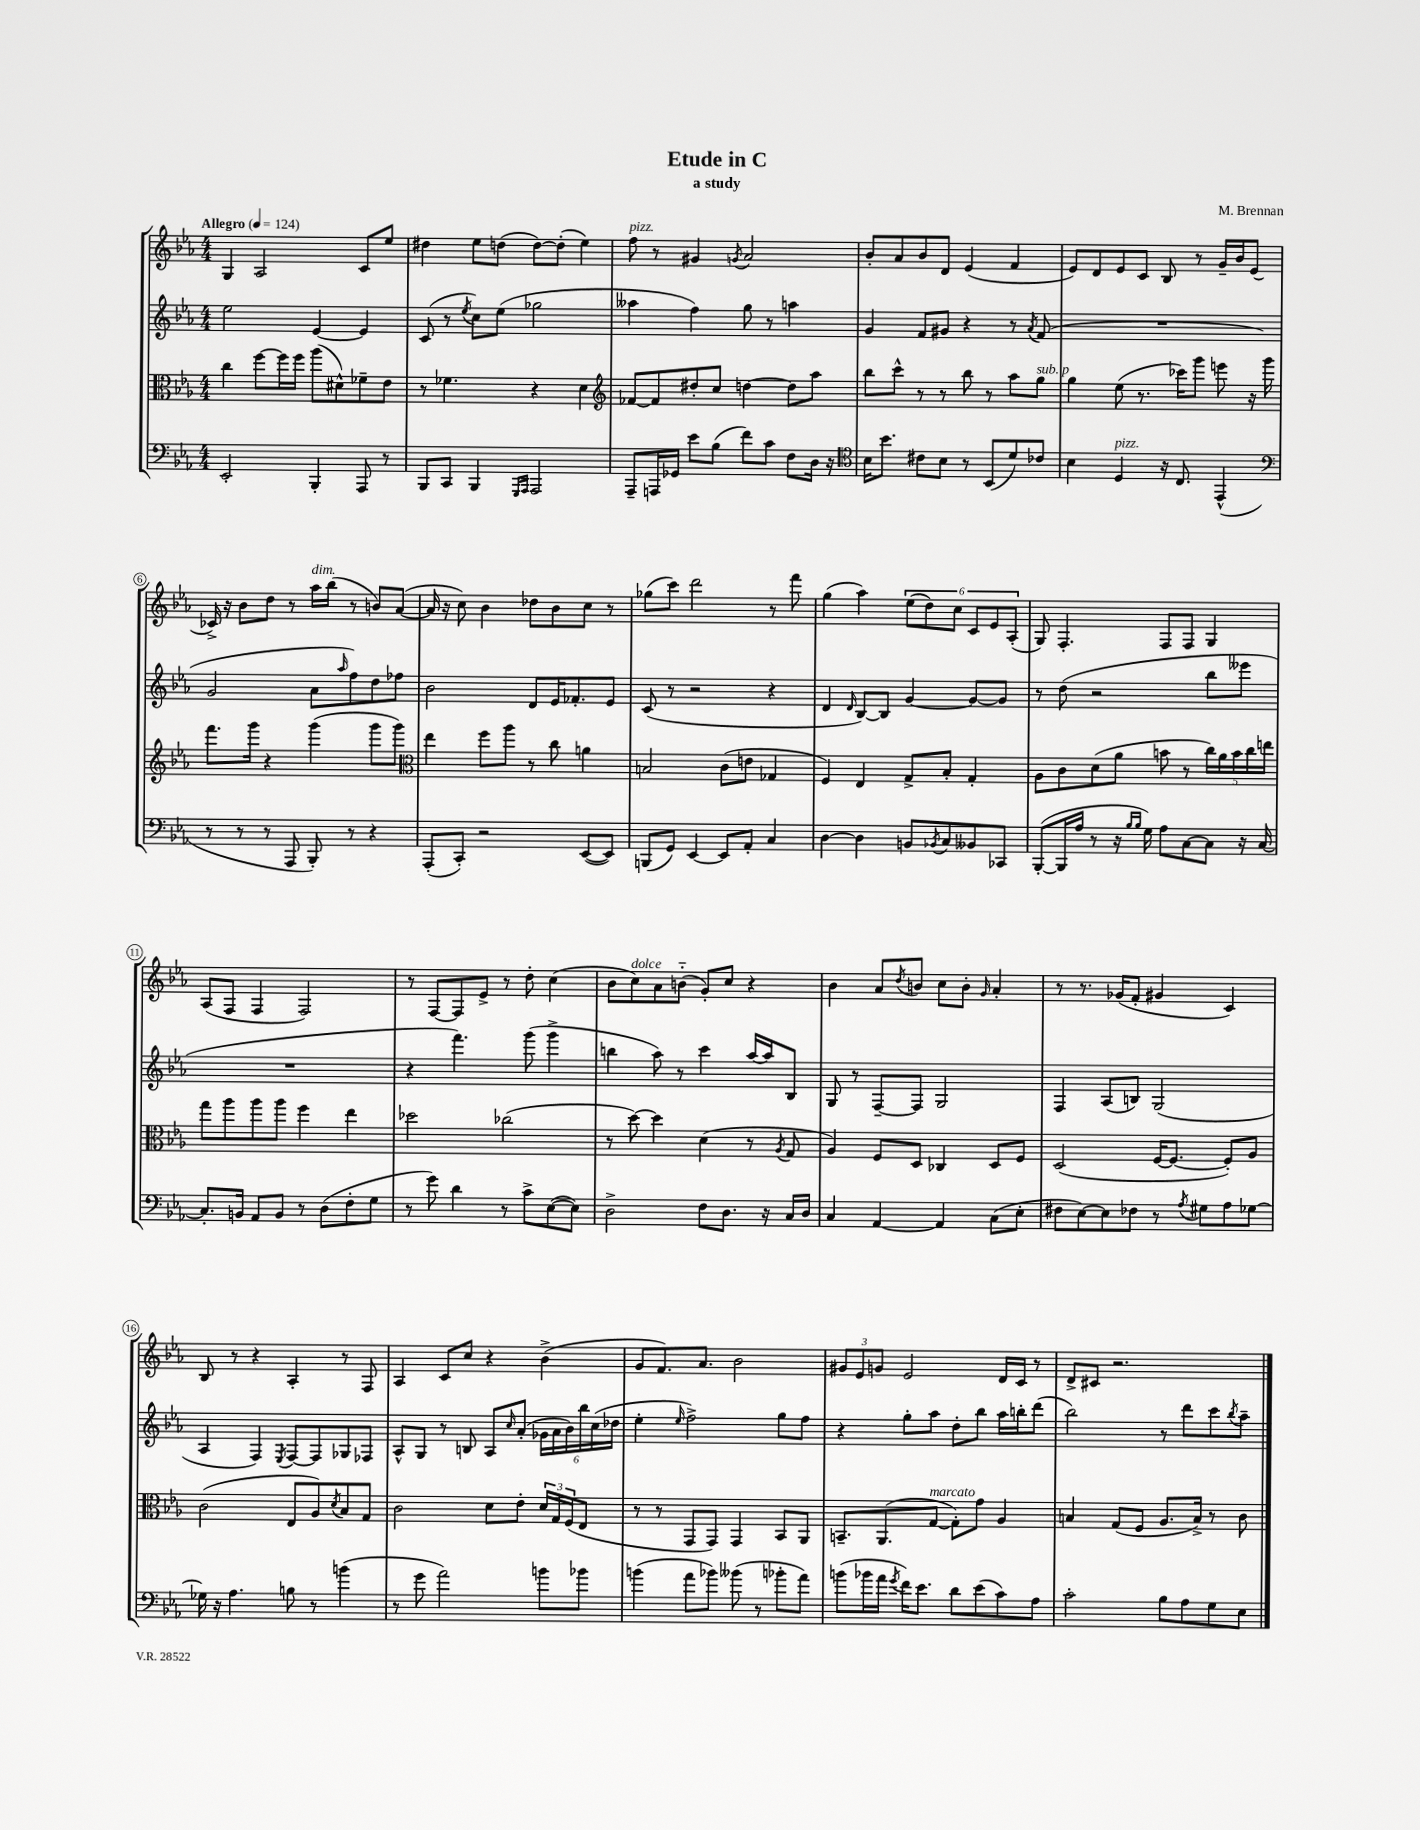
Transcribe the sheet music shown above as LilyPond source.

\header { title = "Etude in C" composer = "M. Brennan" subtitle = "a study" }
<<
\new StaffGroup <<
\new Staff = "s0" {
    \clef treble \key ees \major \numericTimeSignature \time 4/4 \tempo "Allegro" 4 = 124
    g4 aes2 c'8 ees''8 |
    dis''4 ees''8 d''8( d''8~) d''8-.( ees''4) |
    f''8^\markup { \italic "pizz." } r8 gis'4 \acciaccatura { g'8 } aes'2 |
    bes'8-. aes'8 bes'8 d'8 ees'4( f'4 |
    ees'8) d'8 ees'8 c'8 bes8 r8 g'16-- bes'16 ees'8( |
    ces'16->) r16 bes'8 d''8 r8 aes''16^\markup { \italic "dim." } bes''16( r8 b'8) aes'8~( |
    aes'16 r16 c''8) bes'4 des''8 bes'8 c''8 r8 |
    ges''8( c'''8) d'''2 r8 f'''8 |
    g''4( aes''4) \tuplet 6/4 { ees''8( d''8) c''8 c'8 ees'8 aes8-.( } |
    g8) f4.-. f8 f8 g4 |
    aes8( f8 f4 f2) |
    r8 f8~ f8 ees'8-> r8 d''8-. c''4( |
    bes'8 c''8^\markup { \italic "dolce" }) aes'8 b'8-_( g'8-.) c''8 r4 |
    bes'4 aes'8 \acciaccatura { d''8 } b'8 c''8 b'8-. \grace { g'16 } aes'4-. |
    r8 r8. ges'16( f'8-. gis'4 c'4) |
    bes8 r8 r4 aes4-. r8 f8 |
    aes4 c'8 c''8 r4 bes'4->( |
    g'8 f'8.) aes'8. bes'2 |
    \tuplet 3/2 { gis'8 ees'8 g'8 } ees'2 d'16 c'16 r8 |
    d'8-> cis'8 r2. \bar "|." |
}
\new Staff = "s1" {
    \clef treble \key ees \major \numericTimeSignature \time 4/4
    ees''2 ees'4~ ees'4 |
    c'8( r8 \acciaccatura { ees''8 } c''8) ees''8( ges''2 |
    aeses''4 f''4) g''8 r8 a''4 |
    g'4 f'8 gis'8 r4 r8 \acciaccatura { aes'8 } f'8( |
    R1 |
    g'2 aes'8 \grace { aes''16 } f''8) d''8 fes''8 |
    bes'2 d'8 ees'16 fes'8.-. ees'8 |
    c'8( r8 r2 r4 |
    d'4 \grace { d'16 } bes8~) bes8 g'4~ g'8~ g'8 |
    r8 d''8( r2 bes''8 eeses'''8 |
    R1 |
    r4 f'''4.) g'''8( g'''4-> |
    b''4 aes''8) r8 c'''4 aes''16~ aes''16 bes8 |
    g8 r8 f8~-- f8 g2 |
    f4 aes8( b8) g2( |
    aes4 f4) \acciaccatura { ees8 } f8~ f8 ges8 fes8 |
    aes8-^ g8 r8 b8 aes8 \grace { c''16 } aes'8-.( \tuplet 6/4 { ges'16 aes'16 bes'16) bes''16 c''16( des''16 } |
    ees''4-. \grace { ees''16 } f''2->) g''8 f''8 |
    r4 g''8-. aes''8 d''8-. bes''8 aes''16 b''16-. d'''8( |
    bes''2) r8 d'''8 c'''8 \acciaccatura { bes''8 } aes''8-- \bar "|." |
}
\new Staff = "s2" {
    \clef alto \key ees \major \numericTimeSignature \time 4/4
    c''4 f''8~ f''16 f''16 aes''8( dis'8-^) fes'8-- ees'8 |
    r8 fes'4. r4 d'4 |
    \clef treble fes'8~ fes'8 dis''8-. c''8 d''4~ d''8 aes''8 |
    bes''8 c'''8-^ r8 r8 bes''8 r8 aes''8 g''8^\markup { \italic "sub. p" } |
    g''4 ees''8( r8. ces'''16) g'''8 e'''8 r16 g'''16 |
    f'''8. g'''16 r4 g'''4( g'''8 g'''8) |
    \clef alto ees''4 f''8 aes''8 r8 c''8 a'4 |
    b2 c'8( e'8 ges4 |
    f4) ees4 g8-> bes8-. g4-. |
    aes8 c'8 d'8( aes'8 b'8 r8 \tuplet 5/4 { c''16) aes'16 b'16 c''16 e''16 } |
    g''8 aes''8 aes''8 aes''8 f''4 ees''4 |
    des''2 ces''2( |
    r8 d''8~) d''4 d'4( r8 \acciaccatura { aes8 } g8 |
    aes4) f8 d8 ces4 d8 f8 |
    d2( f16~ f8.~ f8-.) aes8 |
    c'2( ees8 aes8) \acciaccatura { d'8 } bes8 g8 |
    c'2 d'8 ees'8-. \tuplet 3/2 { d'16 g16 f16( } ees8 |
    r8 r8 g,8 g,8) g,4 bes,8 aes,8 |
    b,8.-- aes,8.( g8~^\markup { \italic "marcato" } g8-.) g'8 aes4 |
    b4 g8( f8 aes8. b16->) r8 c'8 \bar "|." |
}
\new Staff = "s3" {
    \clef bass \key ees \major \numericTimeSignature \time 4/4
    ees,2-. bes,,4-. aes,,8 r8 |
    bes,,8 c,8 bes,,4 \grace { g,,16 aes,,16 } aes,,2 |
    aes,,8-- a,,16 ges,16 ees'8 bes8( f'8) c'8 f8 d16 r16 |
    \clef tenor bes16 bes'8. cis'8 bes8 r8 bes,8( d'8) ces'8 |
    bes4 d4^\markup { \italic "pizz." } r16 c8. ees,4-^( |
    \clef bass r8 r8 r8 aes,,8 bes,,8-.) r8 r4 |
    aes,,8-.( c,8-.) r2 ees,8~( ees,8) |
    b,,8( g,8) ees,4~ ees,8 aes,8-. c4 |
    d4~ d4 b,8 \acciaccatura { bes,8 } c8 beses,8 ces,8 |
    bes,,8~-.( bes,,16 aes16 r8 r16 \grace { bes16 bes16 } g16) aes8 c8~ c8 r16 c16~ |
    c8.-. b,16 aes,8 b,8 r8 d8( f8-. g8 |
    r8 g'8) d'4 r8 c'8-> ees8~( ees8) |
    d2-> f8 d8. r16 c16 d16 |
    c4 aes,4~ aes,4 c8( ees8-. |
    fis8 ees8~) ees8 fes8 r8 \acciaccatura { aes8 } gis8 aes8 ges8~ |
    ges16 r16 aes4. b8 r8 b'4( |
    r8 g'8 aes'2) b'8 bes'8 |
    b'4( aes'8 bes'8) beses'8( r8 bes'8-. aes'8) |
    b'8( bes'16 aes'16 \acciaccatura { g'8 } f'16) ees'8. d'8 ees'8( c'8) aes8 |
    c'2-. bes8 aes8 g8 ees8 \bar "|." |
}
>>
>>
\layout { \context { \Score \override BarNumber.stencil = #(make-stencil-circler 0.1 0.3 ly:text-interface::print) } }
